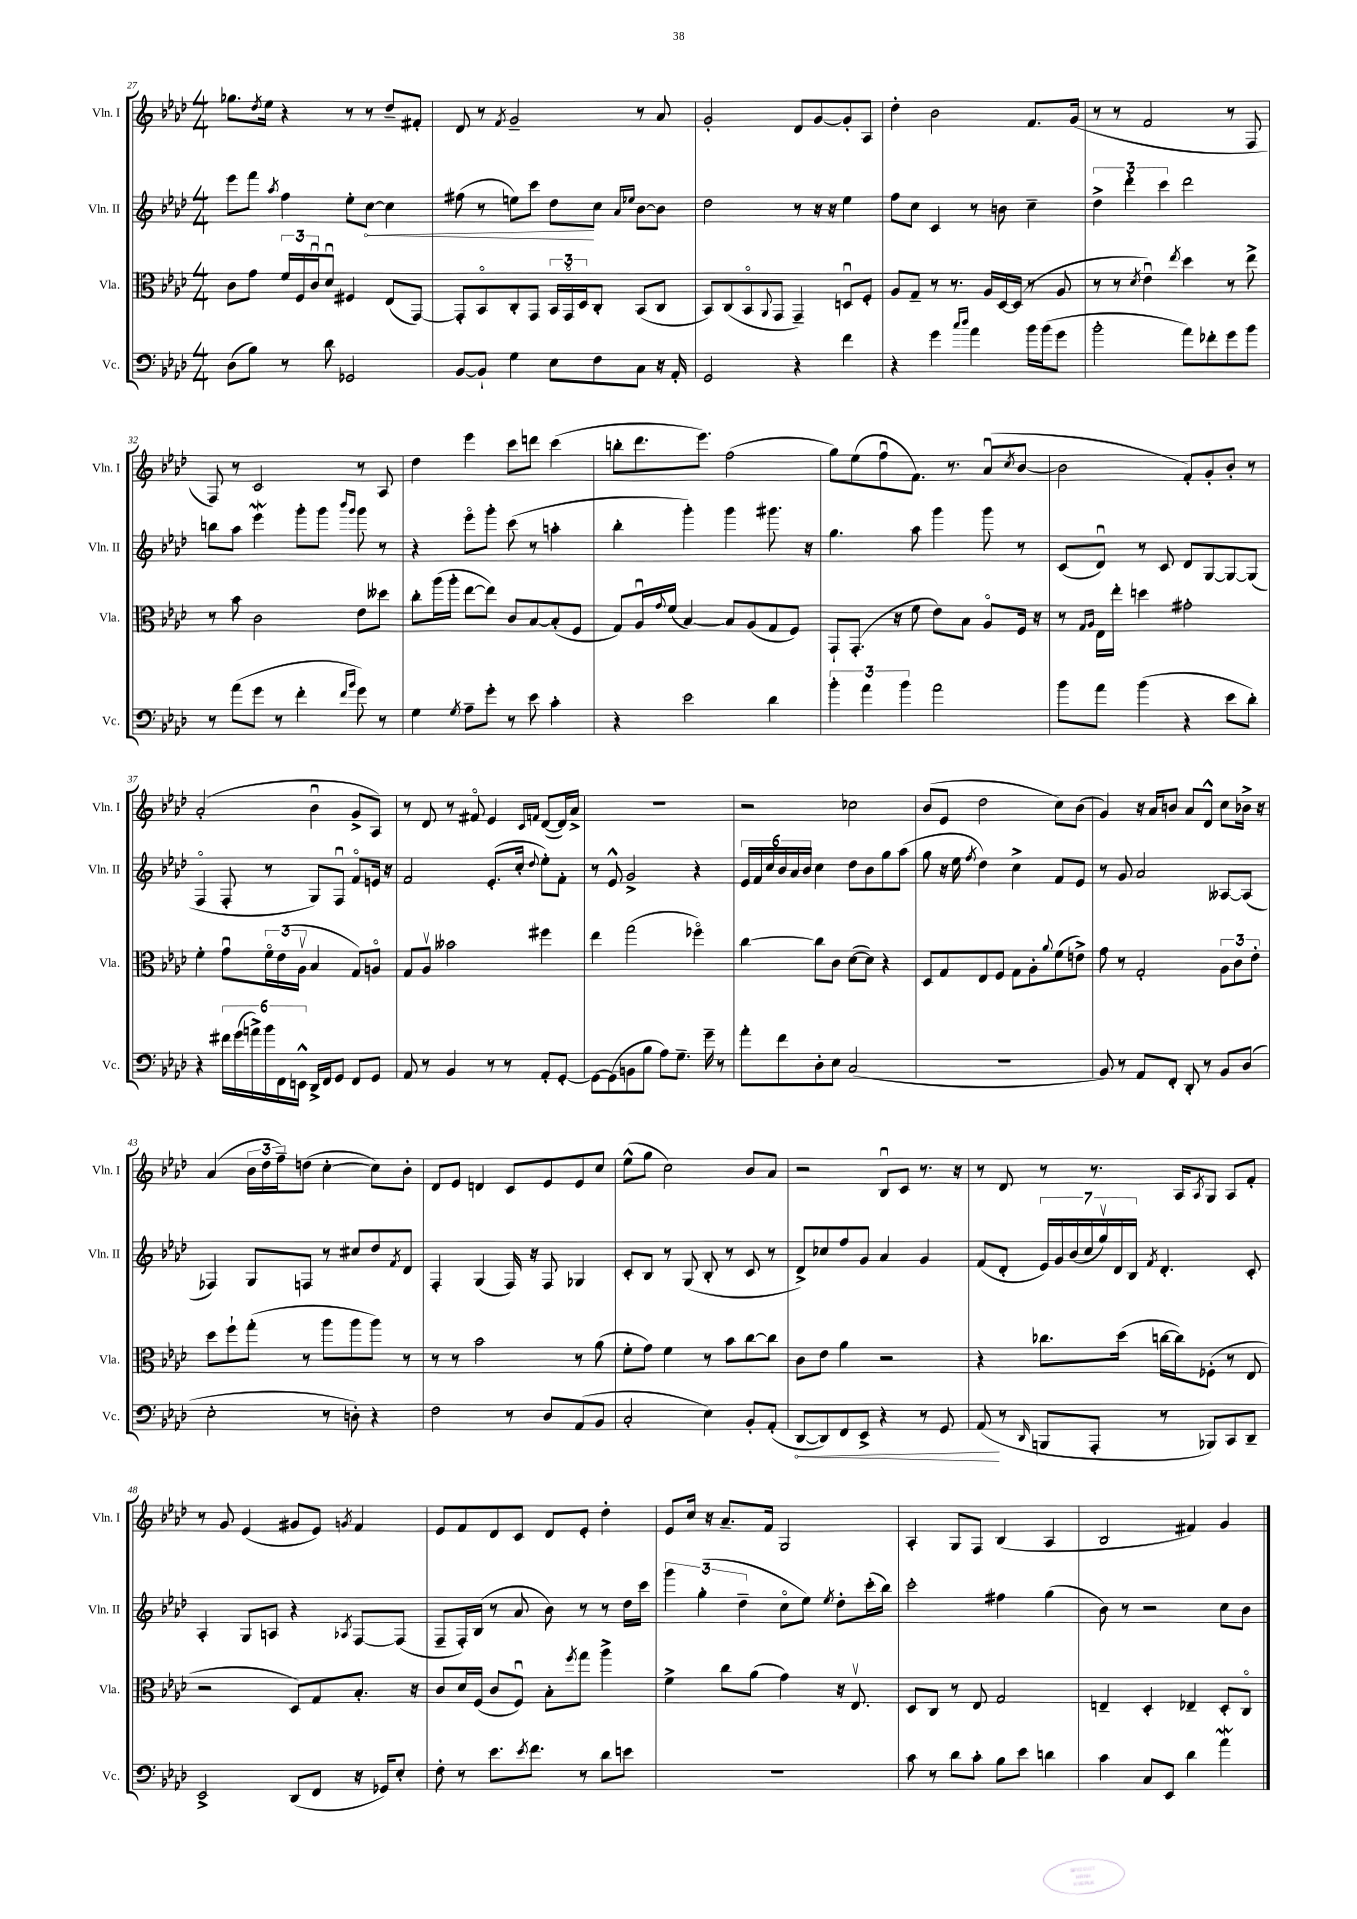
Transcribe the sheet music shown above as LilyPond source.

<<
\new StaffGroup <<
\new Staff = "s0" \with { instrumentName = "Vln. I" shortInstrumentName = "Vln. I" } {
    \clef treble \key aes \major \numericTimeSignature \time 4/4
    ges''8. \acciaccatura { des''8 } ees''16 r4 r8 r8 des''8-- fis'8-. |
    des'8 r8 \acciaccatura { f'8 } g'2-- r8 aes'8 |
    g'2-. des'8 g'8~ g'8-. aes8 |
    des''4-. bes'2 f'8. g'16( |
    r8 r8 f'2 r8 f8 |
    f8) r8 c'2 r8 aes8 |
    des''4 ees'''4 c'''8 d'''8 c'''4( |
    b''8-. des'''8. ees'''8.) f''2( |
    g''8) ees''8( f''8\downbow f'8.) r8. aes'8\downbow( \acciaccatura { c''8 } bes'8~ |
    bes'2 f'8-.) g'8-. bes'8-. r8 |
    aes'2-.( bes'4\downbow g'8-> aes8) |
    r8 des'8 r8 fis'8\flageolet ees'4 \grace { c'16 f'16 } des'8~( des'16) aes'16-> |
    R1 |
    r2 ces''2 |
    bes'8( ees'8 des''2 c''8) bes'8( |
    g'4) r16 aes'16 b'8 aes'8 des'8-^ c''8 bes'16-> r16 |
    aes'4( \tuplet 3/2 { bes'16 des''16 f''16--) } d''8( c''4~-. c''8) bes'8-. |
    des'8 ees'8 d'4 c'8 ees'8 ees'8 c''8 |
    ees''8-^( g''8 c''2) bes'8 aes'8 |
    r2 bes8\downbow c'8 r8. r16 |
    r8 des'8 r8 r8. aes16 \acciaccatura { aes8 } g8 aes8 f'8-. |
    r8 g'8 ees'4( gis'8 ees'8) \acciaccatura { g'8 } f'4 |
    ees'8 f'8 des'8 c'8 des'8 ees'8-. des''4-. |
    ees'8 c''16 r16 aes'8.-- f'16 g2 |
    aes4-. g8 f8 bes4( aes4 |
    bes2 fis'4) g'4 \bar "|." |
}
\new Staff = "s1" \with { instrumentName = "Vln. II" shortInstrumentName = "Vln. II" } {
    \clef treble \key aes \major \numericTimeSignature \time 4/4
    ees'''8 f'''8 \acciaccatura { aes''8 } f''4 ees''8-. \once \override Hairpin.circled-tip = ##t c''8~\< c''4 |
    fis''8( r8 e''8) c'''8 des''8\! c''8 \grace { aes'16 ees''16 } bes'8~ bes'8 |
    des''2 r8 r16 r16 ees''4 |
    f''8 c''8 c'4 r8 b'8 c''4-- |
    \tuplet 3/2 { des''4-> des'''4-. c'''4 } des'''2 |
    b''8 aes''8 ees'''4\mordent g'''8-. g'''8 \grace { bes'''16 g'''16 } g'''8 r8 |
    r4 ees'''8\flageolet g'''8-. c'''8( r8 a''4-. |
    bes''4-. g'''4-.) g'''4 gis'''8. r16 |
    g''4. aes''8 g'''4 g'''8 r8 |
    c'8( des'8\downbow) r8 c'8 des'8 g8~ g8~ g8( |
    f4\flageolet f8-. r8 g8) f8\downbow f'8\flageolet e'16 r16 |
    f'2 ees'8.-.( c''16-. \appoggiatura { des''8 } ees''8-.) f'8-. |
    r8 ees'8-^ g'2-> r4 |
    \tuplet 6/4 { ees'16 f'16 c''16 bes'16 aes'16 bes'16 } c''4 des''8 bes'8 g''8 aes''8( |
    g''8 r16 ees''16 \acciaccatura { f''8 } des''4) c''4-> f'8 ees'8 |
    r8 g'8 aes'2 aeses8~ aeses8( |
    fes4) g8 f8 r8 cis''8 des''8 \acciaccatura { f'8 } des'8 |
    f4-. g4( f16) r16 f8 ges4 |
    c'8-. bes8 r8 g8( bes8-. r8 c'8 r8 |
    des'8->) ces''8 f''8 g'8 aes'4 g'4 |
    f'8( des'8-. \tuplet 7/4 { ees'16) g'16 bes'16( c''16 g''16\upbow) des'16 bes16 } \acciaccatura { f'8 } des'4.-. c'8-. |
    aes4-. g8 a8 r4 \acciaccatura { aes8 } f8~ f8( |
    f8-- f16-.) bes16( r8 aes'8 bes'8) r8 r8 des''16 c'''16 |
    \tuplet 3/2 { g'''4 g''4-.( des''4-- } c''8\flageolet ees''8) \acciaccatura { ees''8 } des''8-. c'''16-.( bes''16) |
    c'''2-. fis''4 g''4( |
    bes'8) r8 r2 c''8 bes'8 \bar "|." |
}
\new Staff = "s2" \with { instrumentName = "Vla." shortInstrumentName = "Vla." } {
    \clef alto \key aes \major \numericTimeSignature \time 4/4
    c'8 g'8 \tuplet 3/2 { f'16 f16 c'16\downbow } des'8\downbow fis4 ees8( g,8~) |
    g,8-. bes,8\flageolet c8-. g,8 \tuplet 3/2 { bes,16 g,16\flageolet des16 } c8-. bes,8( c8 |
    bes,8) c8( bes,8\flageolet \appoggiatura { aes,8 } g,8 g,4--) d8\downbow f8-. |
    aes8 g8-- r8 r8. aes16 des16~ des16( r8 aes8 |
    r8 r8 \acciaccatura { des'8 } ees'4\downbow) \acciaccatura { ees''8 } des''4 r8 ees''8-> |
    r8 bes'8 c'2 ees'8 deses''8 |
    c''8-. aes''16( aes''16-. ees''8~ ees''8) c'8 bes8~ bes8-.( f8 |
    g8) aes16\downbow \appoggiatura { g'8 } f'16( bes4~) bes8 aes8( g8 f8) |
    g,8-! g,8.-.( r16 f'8 ees'8) bes8 aes8\flageolet f16 r16 |
    r8 \grace { g16 aes16 } ees16 ees''16-. d''4 gis'2-. |
    f'4-. g'8\downbow \tuplet 3/2 { f'16\flageolet ees'16( aes16\upbow } bes4 g8) a8\flageolet |
    g8 aes8\upbow beses'2 fis''4 |
    ees''4 g''2( fes''4\flageolet) |
    c''4~ c''8 c'8 des'8~( des'8) r4 |
    des8 g8 ees8 f8 g8 aes8-. \appoggiatura { aes'8 } f'8( e'8->) |
    g'8 r8 g2-. \tuplet 3/2 { aes8 c'8 ees'8-. } |
    des''8 f''8-! g''8-.( r8 aes''8 aes''8 aes''8) r8 |
    r8 r8 bes'2 r8 aes'8( |
    f'8-. g'8) f'4 r8 bes'8 c''8~ c''8 |
    c'8 ees'8 aes'4 r2 |
    r4 ces''8. des''16( c''16~ c''16) fes8-.( r8 ees8 |
    r2 des8) g8 bes8.-. r16 |
    c'8 des'16 f16( c'8 f8\downbow) bes8-. \acciaccatura { f''8 } g''8 aes''4-> |
    f'4-> c''8 aes'8( g'4) r16 ees8.\upbow |
    des8 c8 r8 ees8 g2 |
    e4-- des4-. ees4-- des8-. c8\flageolet \bar "|." |
}
\new Staff = "s3" \with { instrumentName = "Vc." shortInstrumentName = "Vc." } {
    \clef bass \key aes \major \numericTimeSignature \time 4/4
    des8( bes8) r8 des'8 ges,2 |
    bes,8~ bes,8-! g4 ees8 f8 c8 r16 aes,16-. |
    g,2 r4 f'4 |
    r4 g'4 \grace { c''16 des''16 } aes'4 bes'16 bes'16( g'8 |
    bes'2-. aes'8) fes'8-. g'8 bes'8 |
    r8 aes'8( g'8 r8 f'4-. \grace { f'16 bes'16 } g'8) r8 |
    g4 \acciaccatura { g8 } aes8-- g'8-. r8 ees'8 c'4-. |
    r4 ees'2 des'4 |
    \tuplet 3/2 { bes'4-. aes'4 bes'4 } aes'2 |
    bes'8 aes'8 bes'4( r4 ees'8 des'8-.) |
    r4 \tuplet 6/4 { fis'16 g'16( a'16->) bes'16 f,16 e,16-^ } des,16-> f,16 g,8 f,8 g,8 |
    aes,8 r8 bes,4 r8 r8 aes,8-. g,8~-. |
    g,8~ g,8( b,8 bes8 aes8) g8.-- g'16-- r8 |
    aes'8-. f'8 des8-. ees8 c2( |
    R1 |
    bes,8) r8 aes,8 f,8-. des,8-. r8 bes,8 des8( |
    ees2-. r8 d8-.) r4 |
    f2 r8 des8 aes,8( bes,8 |
    c2-. ees4) bes,8-. aes,8-.( |
    \once \override Hairpin.circled-tip = ##t des,8~\< des,8) f,8 ees,8-> r4 r8 g,8 |
    aes,8\!( r8 \grace { des,16 } b,,8 aes,,8-. r8 bes,,8) c,8 des,8-- |
    ees,2-> des,8( f,8 r16 ges,16) ees8-. |
    f8-. r8 ees'8. \acciaccatura { ees'8 } f'8. r8 des'8 e'8 |
    R1 |
    c'8 r8 des'8 c'8-. bes8 ees'8 d'4 |
    c'4 c8 ees,8 des'4 aes'4\mordent \bar "|." |
}
>>
>>
\layout { \context { \Score currentBarNumber = #27 } }
